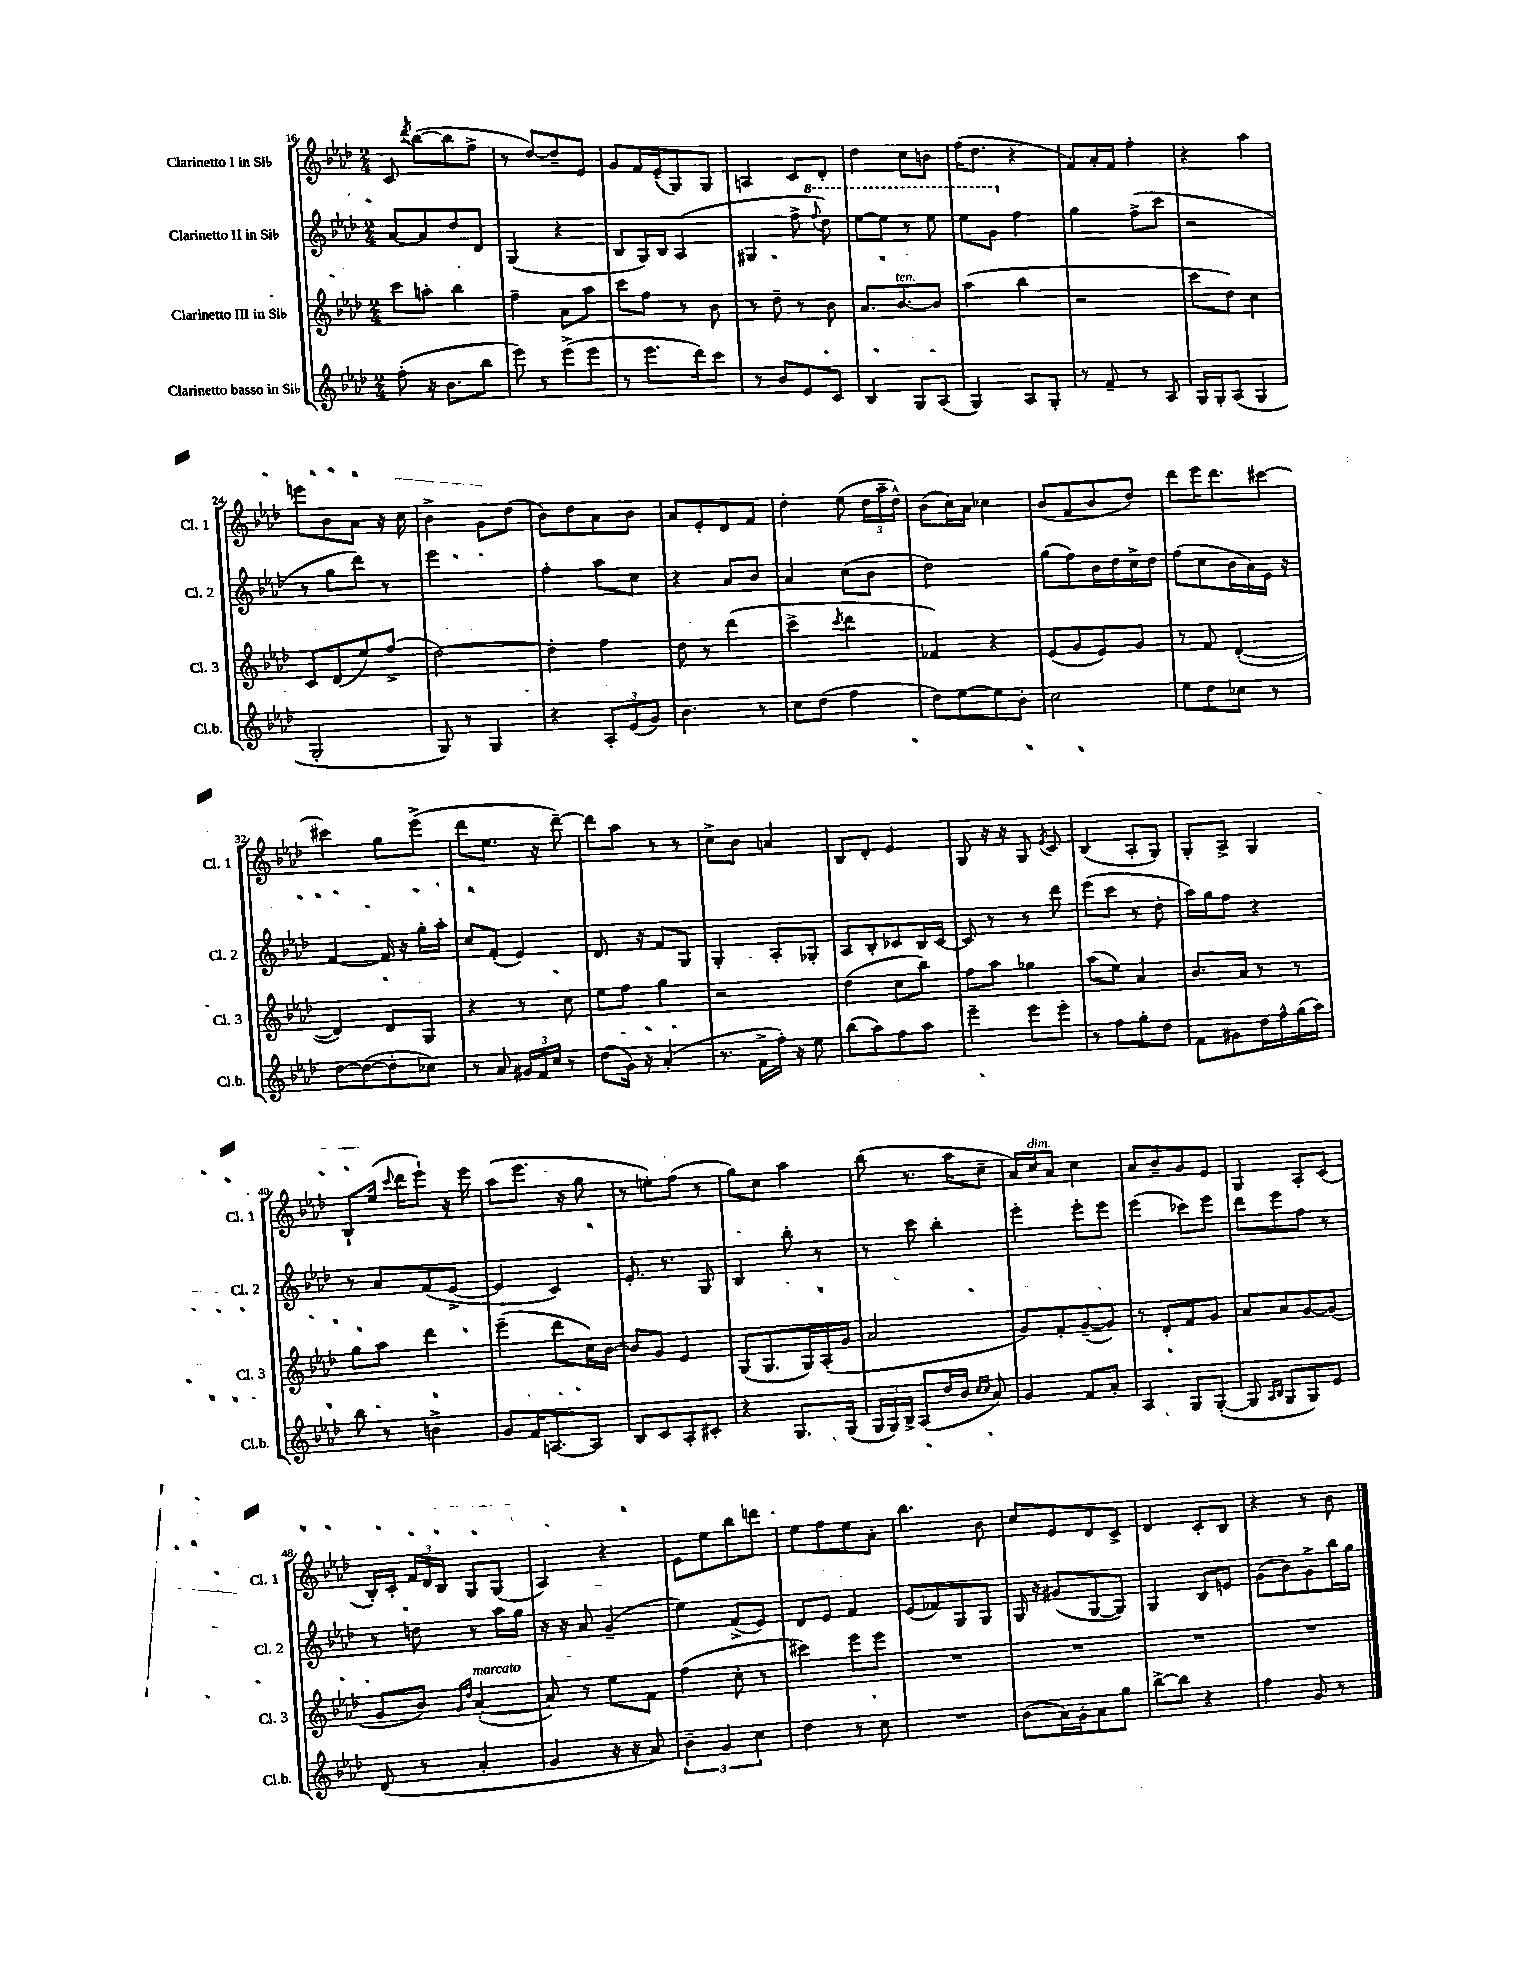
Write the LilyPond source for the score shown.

<<
\new StaffGroup <<
\new Staff = "s0" \with { instrumentName = "Clarinetto I in Sib" shortInstrumentName = "Cl. 1" } {
    \clef treble \key aes \major \numericTimeSignature \time 2/4
    \autoBeamOff c'8 \acciaccatura { des'''8 } bes''8[~( bes''8 f''8]-> |
    r8 des''8[~) des''8-- ees'8] |
    g'8[ f'16 ees'16--( g8) g8] |
    a4 c'8[ des'8]-. |
    des''4 c''8[ b'8] |
    f''16[( des''8.] r4 |
    f'8[) aes'16-. f'16] f''4-. |
    r4 aes''4 |
    e'''8[ bes'8 aes'8] r16 c''16 |
    bes'4-> g'8[ des''8]( |
    bes'8[) des''8 aes'8 bes'8] |
    aes'8[ ees'8-. des'8 f'8] |
    des''4-. ees''8( \tuplet 3/2 { des''16[ aes''16-- des''16]-^) } |
    bes'8[( c''16) aes'16] ces''4 |
    bes'8[( f'8 bes'8 des''8]) |
    des'''8[ ees'''16 des'''8. cis'''8]~ |
    cis'''4 g''8[ ees'''8]->( |
    des'''8[ ees''8.] r16 des'''8~--) |
    des'''8[ aes''8] r8 r8 |
    c''8[-> bes'8] a'4 |
    bes8[ des'8]-. ees'4 |
    g8 r16 r16 g8 \acciaccatura { ees'8 } c'8 |
    bes4( aes8[-. g8]) |
    g8[-. aes8]-> g4 |
    bes8[-! ees''16]( \appoggiatura { c'''8 } des'''16[ ees'''8]-!) r16 ees'''16 |
    aes''8[( ees'''8.] r16 g''8 |
    r8 e''8[-.) f''8]( r8 |
    g''8[) c''8] aes''4 |
    bes''8( r8. aes''16[ c''8]-- |
    aes'16[) c''16^\markup { \italic "dim." } aes'8] c''4 |
    aes'8[ bes'8-- g'8 ees'8] |
    g4 aes8[-. c'8]( |
    bes16[-.) c'16]-. \tuplet 3/2 { f'16[ des'16 bes16] } g8[ g8]( |
    aes4) r4 |
    ees'8[ ees''8 bes''8 d'''8] |
    ees''8[ f''8 ees''8 aes'8]-. |
    bes''4. bes'8 |
    c''8[ ees'8 des'8 c'8]-> |
    des'4 c'8[-. bes8] |
    r4 r8 bes'8 \bar "|." |
}
\new Staff = "s1" \with { instrumentName = "Clarinetto II in Sib" shortInstrumentName = "Cl. 2" } {
    \clef treble \key aes \major \numericTimeSignature \time 2/4
    \autoBeamOff aes'8[~ aes'8 des''8 des'8] |
    g4( r4 |
    bes8[ g16) bes16] aes4( |
    gis4 f''8-> \ottava #1 \appoggiatura { f'''8 } des'''8) |
    ees'''8[~ ees'''8] r8 ees'''8 |
    ees'''8[ g''8] \ottava #0 f''4 |
    g''4 f''8[->( c'''8] |
    r2 |
    r8 g''8[ des'''8]) r8 |
    ees'''2 |
    f''4-. aes''8[ c''8] |
    r4 aes'8[ bes'8] |
    aes'4 c''8[( bes'8] |
    des''2) |
    g''8[( f''8) bes'16 des''16 c''16-> des''16] |
    f''8[( c''8 bes'16 aes'16) ees'16] r16 |
    f'4~ f'16 r16 g''16[-. aes''16]-. |
    c''8[ f'8]-.( ees'4) |
    des'8. r16 f'8[ g8] |
    g4-. aes8[-. ges8]-. |
    aes8[ bes8-. ces'8 bes16 ces'16]~ |
    ces'8 r8 r8 des'''8 |
    ees'''8[( c'''8] r8 des''8-. |
    aes''16[) g''16 f''8] r4 |
    r8 aes'8[ f'8( ees'8]~-> |
    ees'4 c'4) |
    ees'8.-. r8. g8 |
    bes4 bes''8-. r8 |
    r8 c'''8 bes''4-. |
    ees'''4-. ees'''8[-. ees'''8] |
    ees'''4( ces'''8[) ees'''8] |
    des'''8[ ees'''8 f''8] r8 |
    r8 d''8 r8 aes''16[ g''16] |
    r16 r16 aes'8 g'4--( |
    ees''4) f'8[->( ees'8]) |
    des'8[ ees'8] f'4 |
    ees'8[( fes'8) g8 g8] |
    g16 r16 gis'8[( g8~ g8]) |
    g4 bes8[ e'8] |
    g'8[( bes'8) g'8-> bes''16 g''16] \bar "|." |
}
\new Staff = "s2" \with { instrumentName = "Clarinetto III in Sib" shortInstrumentName = "Cl. 3" } {
    \clef treble \key aes \major \numericTimeSignature \time 2/4
    \autoBeamOff c'''8[ a''8]-. bes''4 |
    f''4-- aes'8[ aes''8] |
    c'''8[ f''8] r8 bes'8 |
    r8 des''8-- r8 bes'8 |
    aes'8.[ bes'8.~^\markup { \italic "ten." } bes'8] |
    aes''4( bes''4 |
    r2 |
    c'''8[ des''8]) c''4 |
    c'8[ des'8( ees''8) f''8]->( |
    des''2~) |
    des''4-. f''4 |
    des''8 r8 des'''4( |
    c'''4-> \acciaccatura { c'''8 } des'''4 |
    fes'4) r4 |
    ees'8[( g'8 ees'8) g'8] |
    r8 f'8 des'4~-.( |
    des'4) des'8[ g8] |
    r4 r8 c''8 |
    ees''8[ f''8] g''4 |
    r2 |
    des''4( c''8[ bes''8]) |
    f''8[ aes''8] ges''4 |
    aes''8[( ees''8]) aes'4 |
    bes'8.[ aes'16] r8 r8 |
    g''8[ aes''8] des'''4 |
    ees'''4--( des'''8[ c''16) bes'16]~ |
    bes'8[ g'8] ees'4 |
    g8[( g8. g16) aes16-.( g'16] |
    aes'2 |
    g'8[) f'8-. g'8~--( g'8]) |
    r8 des'8[-. f'8 g'8] |
    aes'8[ aes'8 g'8~ g'8]( |
    g'8[ bes'8]) \grace { g'16[ des''16] } aes'4~-.^\markup { \italic "marcato" }( |
    aes'8) r8 ees''8[ f'8] |
    f''4( c''8-. r8 |
    cis'''4) ees'''8[ ees'''8] |
    R2 |
    R2 |
    R2 |
    R2 \bar "|." |
}
\new Staff = "s3" \with { instrumentName = "Clarinetto basso in Sib" shortInstrumentName = "Cl.b." } {
    \clef treble \key aes \major \numericTimeSignature \time 2/4
    \autoBeamOff f''8-.( r16 bes'8.[ bes''8] |
    ees'''8) r8 ees'''8[->( ees'''8] |
    r8 ees'''8.[ des'''16) c'''8] |
    r8 bes'8[ ees'8 c'8] |
    bes4 g8[ aes8]( |
    g4) aes8[ g8]-. |
    r8 f'8-- r8 aes8 |
    g16[ g16-. aes8]( g4 |
    g2-. |
    g8) r8 g4 |
    r4 \tuplet 3/2 { aes8[-. ees'8( g'8]) } |
    bes'4. r8 |
    c''8[ des''8]( f''4 |
    des''8[) ees''8~ ees''8 bes'8]-. |
    c''2 |
    ees''8[ des''8 ces''8] r8 |
    des''8[~ des''8~( des''8-. ces''8]) |
    r8 aes'8 \tuplet 3/2 { gis'16[ f'16 c''16] } r8 |
    des''8[( g'16]) r16 aes'4-.( |
    r8. f'16[-> f''16]-.) r16 ees''8 |
    bes''8[( aes''8) f''8 aes''8] |
    ees'''4-- ees'''8[ ees'''8]-. |
    r8 f''8[ g''8-. des''8] |
    f'8[ gis'8 des''16 f''16-^ g''16( aes''16]) |
    bes''8 r8 b'4-> |
    g'8[ f'16 a8.~ a8] |
    bes8[ c'8 aes8-. cis'8]-. |
    r4 g8.[ g16]( |
    \tuplet 3/2 { g16[ g16) bes16]-> } aes8[( des''16 bes'16] \grace { c''16[ c''16] } aes'8) |
    g'4 f'8[ aes'8]-. |
    aes4 g8[ g8]~-.( |
    g8 \grace { aes16[ bes16] } g8[ g8) ees'8] |
    des'8( r8 aes'4-. |
    g'4 r16 r16 aes'8) |
    \tuplet 3/2 { bes'4-- g'4 c''4 } |
    des''4 r8 c''8 |
    R2 |
    bes'8[( aes'16) g'16-. aes'8 g''8] |
    bes''8[~-> bes''8] r4 |
    f''4 g'8 r8 \bar "|." |
}
>>
>>
\layout { \context { \Score currentBarNumber = #16 } }
